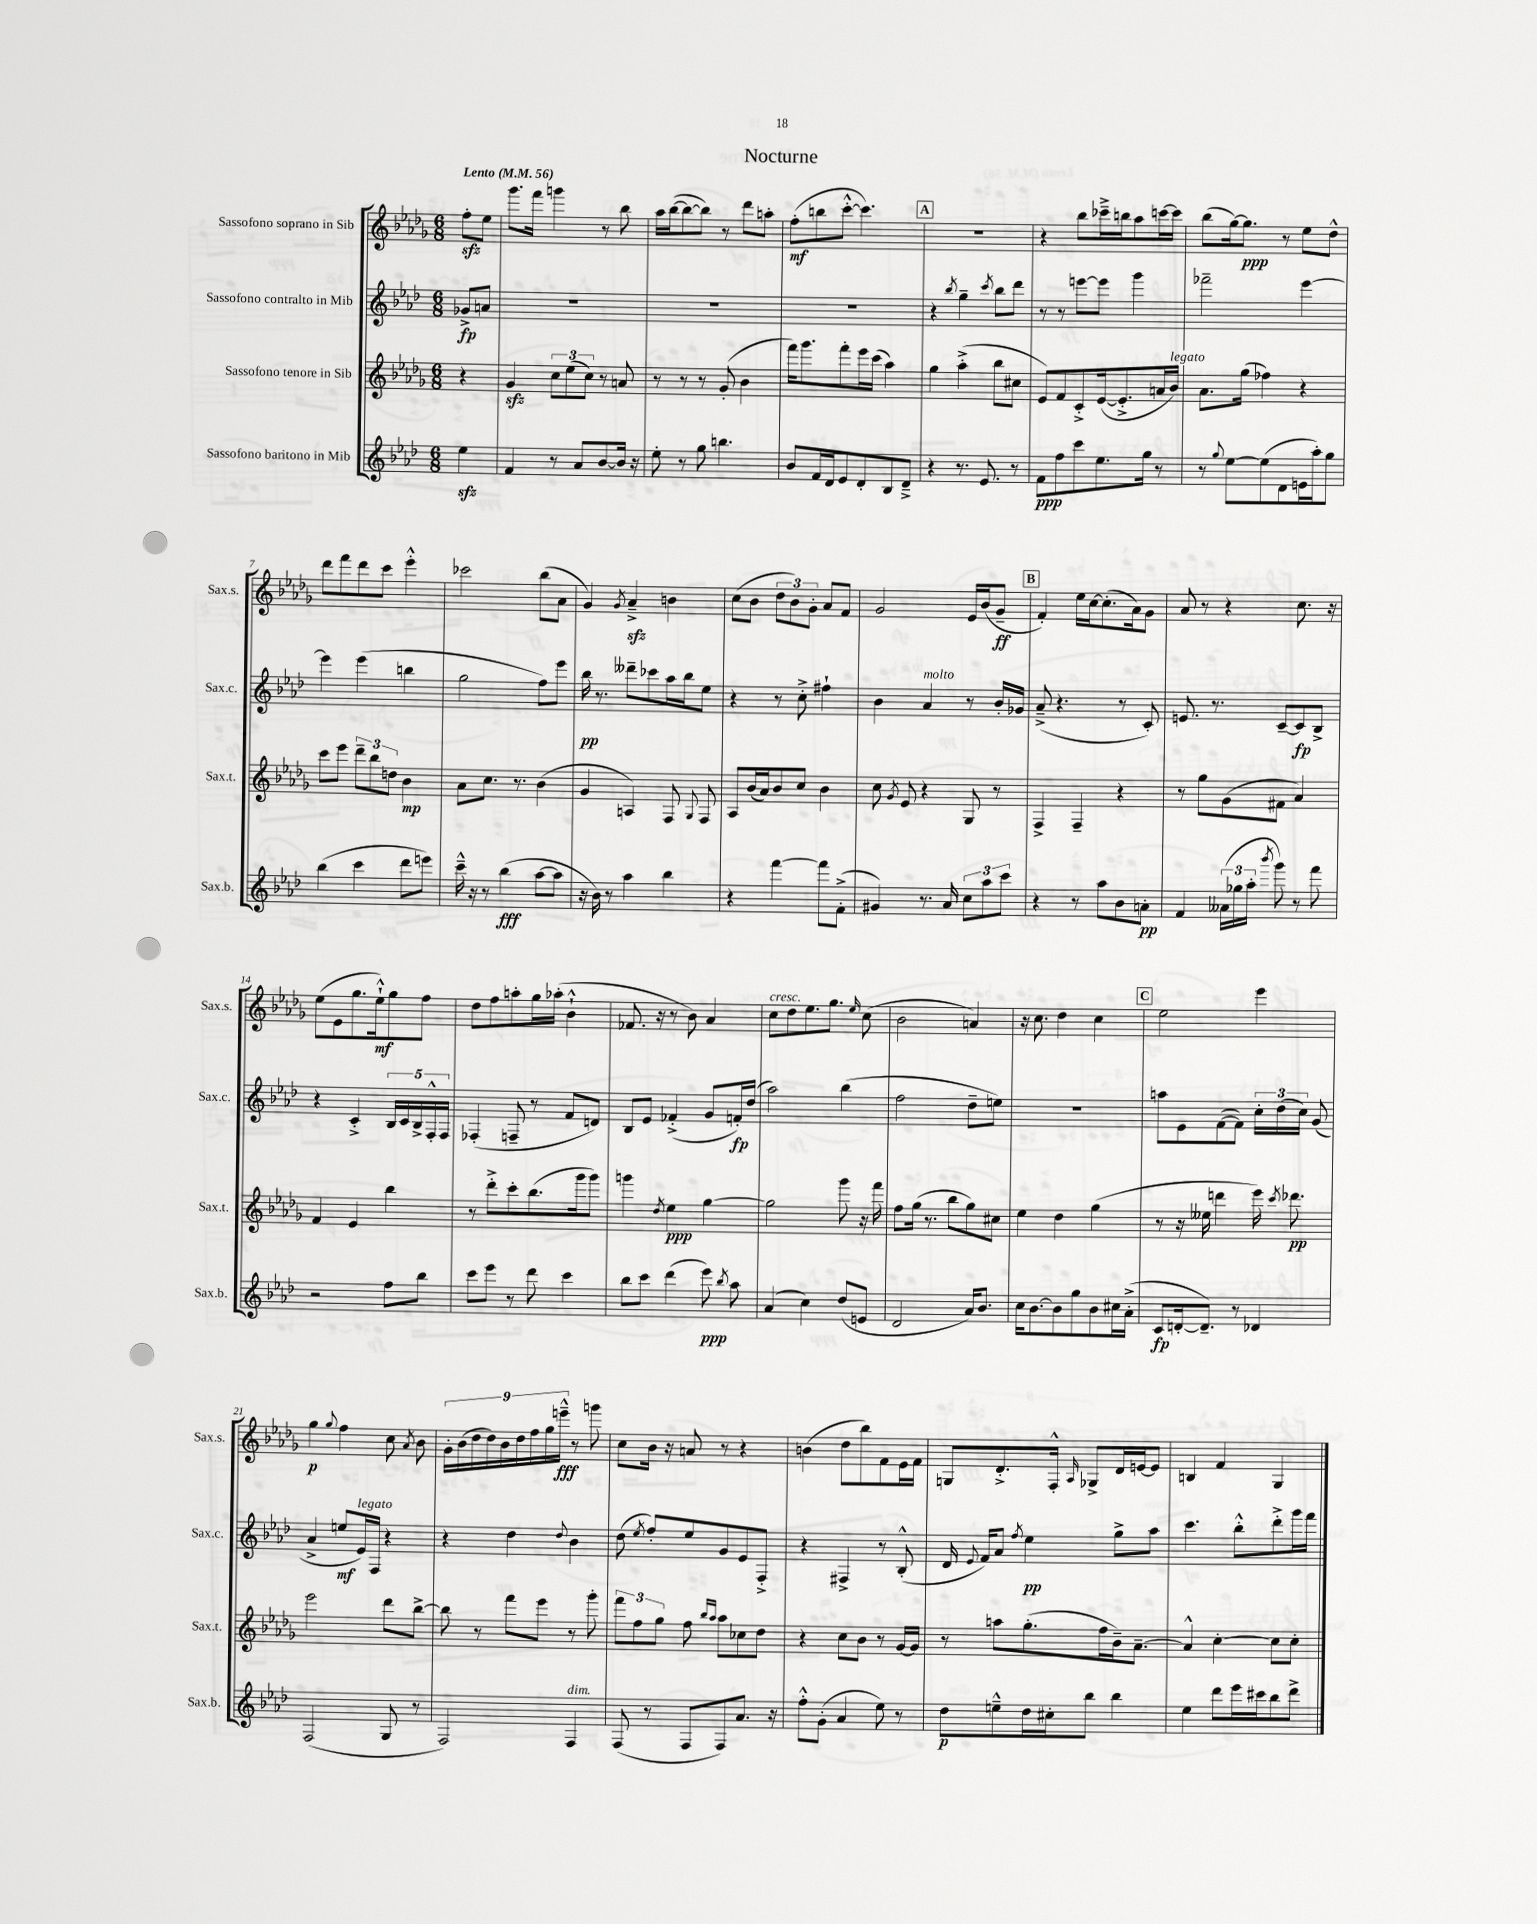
\header { title = "Nocturne" }
<<
\new StaffGroup <<
\new Staff = "s0" \with { instrumentName = "Sassofono soprano in Sib" shortInstrumentName = "Sax.s." } {
    \clef treble \key des \major \numericTimeSignature \time 6/8 \partial 4 \tempo "Lento" 4 = 56
    \autoBeamOff f''8[-.\sfz ees''8] |
    ges'''8.[ f'''16] g'''4 r8 bes''8 |
    aes''16[ bes''16~( bes''8~ bes''8]) r8 des'''8[ a''8]-. |
    f''8[-.\mf( b''8 c'''8]~-.-^ c'''4.) |
    \mark \markup { \box "A" } R2. |
    r4 bes''8[ ces'''16---> b''16 aes''8 c'''16~ c'''16] |
    bes''8[( ges''16~) ges''8.]\ppp r8 ees''8[ des''8]-^ |
    des'''8[ f'''8 des'''8 c'''8] ees'''4-.-^ |
    ces'''2 bes''8[( aes'8] |
    ges'4) \acciaccatura { ges'8 } aes'4--->\sfz b'4 |
    c''8[( bes'8] \tuplet 3/2 { des''8[ bes'8) ges'8]-. } aes'8[ f'8] |
    ges'2 ees'16[ bes'16( ges'8]--\ff |
    \mark \markup { \box "B" } f'4-.) ees''16[ c''16~ c''8.-.( aes'16) ges'8] |
    aes'8 r8 r4 c''8. r16 |
    ees''8[( ees'8 ges''8. ees''16-!-^\mf) ges''8 f''8] |
    des''8[ f''8 a''8-. ges''16 aes''16]-.( bes'4-!-^ |
    fes'8. r16 r8 bes'8) aes'4 |
    c''8[^\markup { \italic "cresc." } des''8 ees''8. ges''8.] \grace { ees''16 } c''8( |
    bes'2 a'4) |
    r16 c''8. des''4 c''4 |
    \mark \markup { \box "C" } ees''2 ees'''4 |
    ges''4\p \appoggiatura { ges''8 } f''4 c''8 \acciaccatura { aes'8 } bes'8 |
    \tuplet 9/8 { ges'16[-. bes'16( des''16 des''16) bes'16 des''16 f''16 ges''16 e'''16]---^\fff } r8 g'''8 |
    c''8[ bes'16] r16 a'8 r8 r4 |
    b'4( des''8[ bes''8) f'8 ees'16 f'16] |
    g8[ des'8.-.-> f16]-.-^ \grace { aes16 } ges8[-> des'16 e'16~ e'8] |
    b4 f'4 ges4 \bar "|." |
}
\new Staff = "s1" \with { instrumentName = "Sassofono contralto in Mib" shortInstrumentName = "Sax.c." } {
    \clef treble \key aes \major \numericTimeSignature \time 6/8 \partial 4
    \autoBeamOff ges'8[->\fp a'8] |
    R2. |
    R2. |
    R2. |
    \mark \markup { \box "A" } r4 \acciaccatura { bes''8 } g''4-- \acciaccatura { c'''8 } bes''8[ des'''8] |
    r8 r8 e'''8[~ e'''8] g'''4 |
    fes'''2-- ees'''4~ |
    ees'''4 ees'''4( b''4 |
    g''2 f''8[) ees'''8] |
    bes''16\pp r8. deses'''8[-- ces'''8 aes''16 bes''16 ees''8] |
    r4 r8 c''8-.-> fis''4-! |
    bes'4 aes'4^\markup { \italic "molto" } r8 bes'16[-. ges'16] |
    \mark \markup { \box "B" } aes'8--->( r4. r8 c'8-.) |
    e'8. r8. c'8[~-- c'8\fp bes8]-> |
    r4 c'4-.-> \tuplet 5/4 { bes16[ c'16 bes16-> f16-.-^ f16] } |
    fes4-.( f8-- r8 f'8[ d'8]) |
    bes8[ ees'8] fes'4-.->( g'8[ f'16-.\fp) des''16]( |
    aes''2) bes''4( |
    f''2 des''8[-- e''8]) |
    R2. |
    \mark \markup { \box "C" } a''8[ ees'8 f'8~( f'8]) \tuplet 3/2 { c''16[-. des''16( c''16]) } g'8( |
    aes'4-> e''8[\mf ees'16^\markup { \italic "legato" }) f16] r4 |
    r4 des''4 \appoggiatura { des''8 } bes'4 |
    des''8( \acciaccatura { ees''8 } f''8[-.) ees''8 g'8 ees'8 f8]-.-> |
    r4 fis4-> r8 bes8-.-^( |
    des'16 \appoggiatura { ees'8 } f'16[) aes'8] \acciaccatura { f''8 } ees''4\pp g''8[-> aes''8] |
    c'''4. bes''8[-.-^ des'''8-.-> g'''16 f'''16] \bar "|." |
}
\new Staff = "s2" \with { instrumentName = "Sassofono tenore in Sib" shortInstrumentName = "Sax.t." } {
    \clef treble \key des \major \numericTimeSignature \time 6/8 \partial 4
    \autoBeamOff r4 |
    ges'4\sfz \tuplet 3/2 { c''8[ ees''8( c''8]) } r8 a'8 |
    r8 r8 r8 ges'8-.( bes'4 |
    f'''16[) ges'''8. f'''8-. ees'''16 c'''16]( aes''4) |
    \mark \markup { \box "A" } ges''4 aes''4-.->( bes''8[ cis''8] |
    ees'8[) f'8 c'8-.-> ees'16~( ees'8.-.-> a'16 bes'16]^\markup { \italic "legato" }) |
    aes'8.[ ges''16]( fes''4) r4 |
    c'''8[ ees'''8] \tuplet 3/2 { des'''8[-- bes''8 d''8] } bes'4\mp |
    aes'8[ c''8.] r8. bes'4( |
    ges'4 a4) f8 \appoggiatura { ges8 } f8 |
    aes8[ bes'16( aes'16) bes'8 c''8] bes'4 |
    c''8 \acciaccatura { ges'8 } ees'8 r4 ges8 r8 |
    \mark \markup { \box "B" } f4-> f4-- r4 |
    r8 ges''8[ ges'8( fis'8] aes'4) |
    f'4 ees'4 bes''4 |
    r8 des'''8[-.-> c'''8-. bes''8.( ges'''16 ges'''8]) |
    g'''4 \acciaccatura { des''8 } ees''4\ppp ges''4~ |
    ges''2 ges'''8 r16 f'''16 |
    f''8[ ges''16]( r8. bes''8[ ges''8) cis''8] |
    ees''4 des''4 ges''4( |
    \mark \markup { \box "C" } r8 r16 eeses''16 d'''4 ees'''16) \acciaccatura { c'''8 } des'''8.\pp |
    ees'''2 des'''8[ bes''8]~-> |
    bes''8 r8 f'''8[ ees'''8] r8 ges'''8-. |
    \tuplet 3/2 { f'''8[ f''8 ges''8] } f''8 \grace { bes''16[ aes''16] } aes''8[ ces''8 des''8] |
    r4 c''8[ bes'8] r8 ges'16[~ ges'16] |
    r8 a''8[ ges''8.-.( f''16 bes'16--) aes'8.]~-- |
    aes'4-^ c''4~-. c''8[ c''8]-. \bar "|." |
}
\new Staff = "s3" \with { instrumentName = "Sassofono baritono in Mib" shortInstrumentName = "Sax.b." } {
    \clef treble \key aes \major \numericTimeSignature \time 6/8 \partial 4
    \autoBeamOff ees''4\sfz |
    f'4 r8 aes'8[ bes'8~ bes'16] r16 |
    ees''8-. r8 g''8 b''4. |
    bes'8[ f'16 des'16 ees'8 des'8-. bes8 des'8]---> |
    \mark \markup { \box "A" } r4 r8. ees'8. r8 |
    f'8[\ppp f''8 c'''8 ees''8. g''16] r8 |
    r8 \appoggiatura { g''8 } ees''8[~ ees''8( des'8 e'16 aes''16-.) g''8] |
    bes''4( c'''4 des'''8[ e'''8]) |
    c'''16---^ r16 r8 bes''4\fff( aes''8[~ aes''8] |
    r16 bes'16) r8 aes''4 bes''4 |
    r4 f'''4~ f'''8[ f'8]-.->( |
    gis'4) r8. aes'16 \tuplet 3/2 { c''8[ aes''8 c'''8] } |
    \mark \markup { \box "B" } r4 r8 aes''8[ bes'8 a'8]-.\pp |
    f'4 \tuplet 3/2 { aeses'16[( ges''16 aes''16]-. } \acciaccatura { bes'''8 } g'''8) r8 f'''8 |
    r2 f''8[ bes''8] |
    c'''8[ ees'''8] r8 des'''8 c'''4 |
    bes''8[ c'''8] des'''4( ees'''8\ppp) \acciaccatura { bes''8 } aes''8 |
    aes'4( c''4) des''8[( e'8] |
    des'2 aes'16[) bes'8.] |
    c''16[ bes'8.~ bes'8 g''8 bes'8 cis''16 aes'16]-.->( |
    \mark \markup { \box "C" } c'8[\fp d'16~-. d'8.]--) r8 des'4 |
    f2( g8 r8 |
    f2) f4^\markup { \italic "dim." } |
    f8( r8 f8[ f8) aes'8.] r16 |
    f''8[-.-^ g'8]-.( aes'4 ees''8) r8 |
    des''8[\p e''8---^ des''16 cis''16-. bes''8] bes''4 |
    ees''4 des'''8[ ees'''16 cis'''16 bes''8 des'''8]-> \bar "|." |
}
>>
>>
